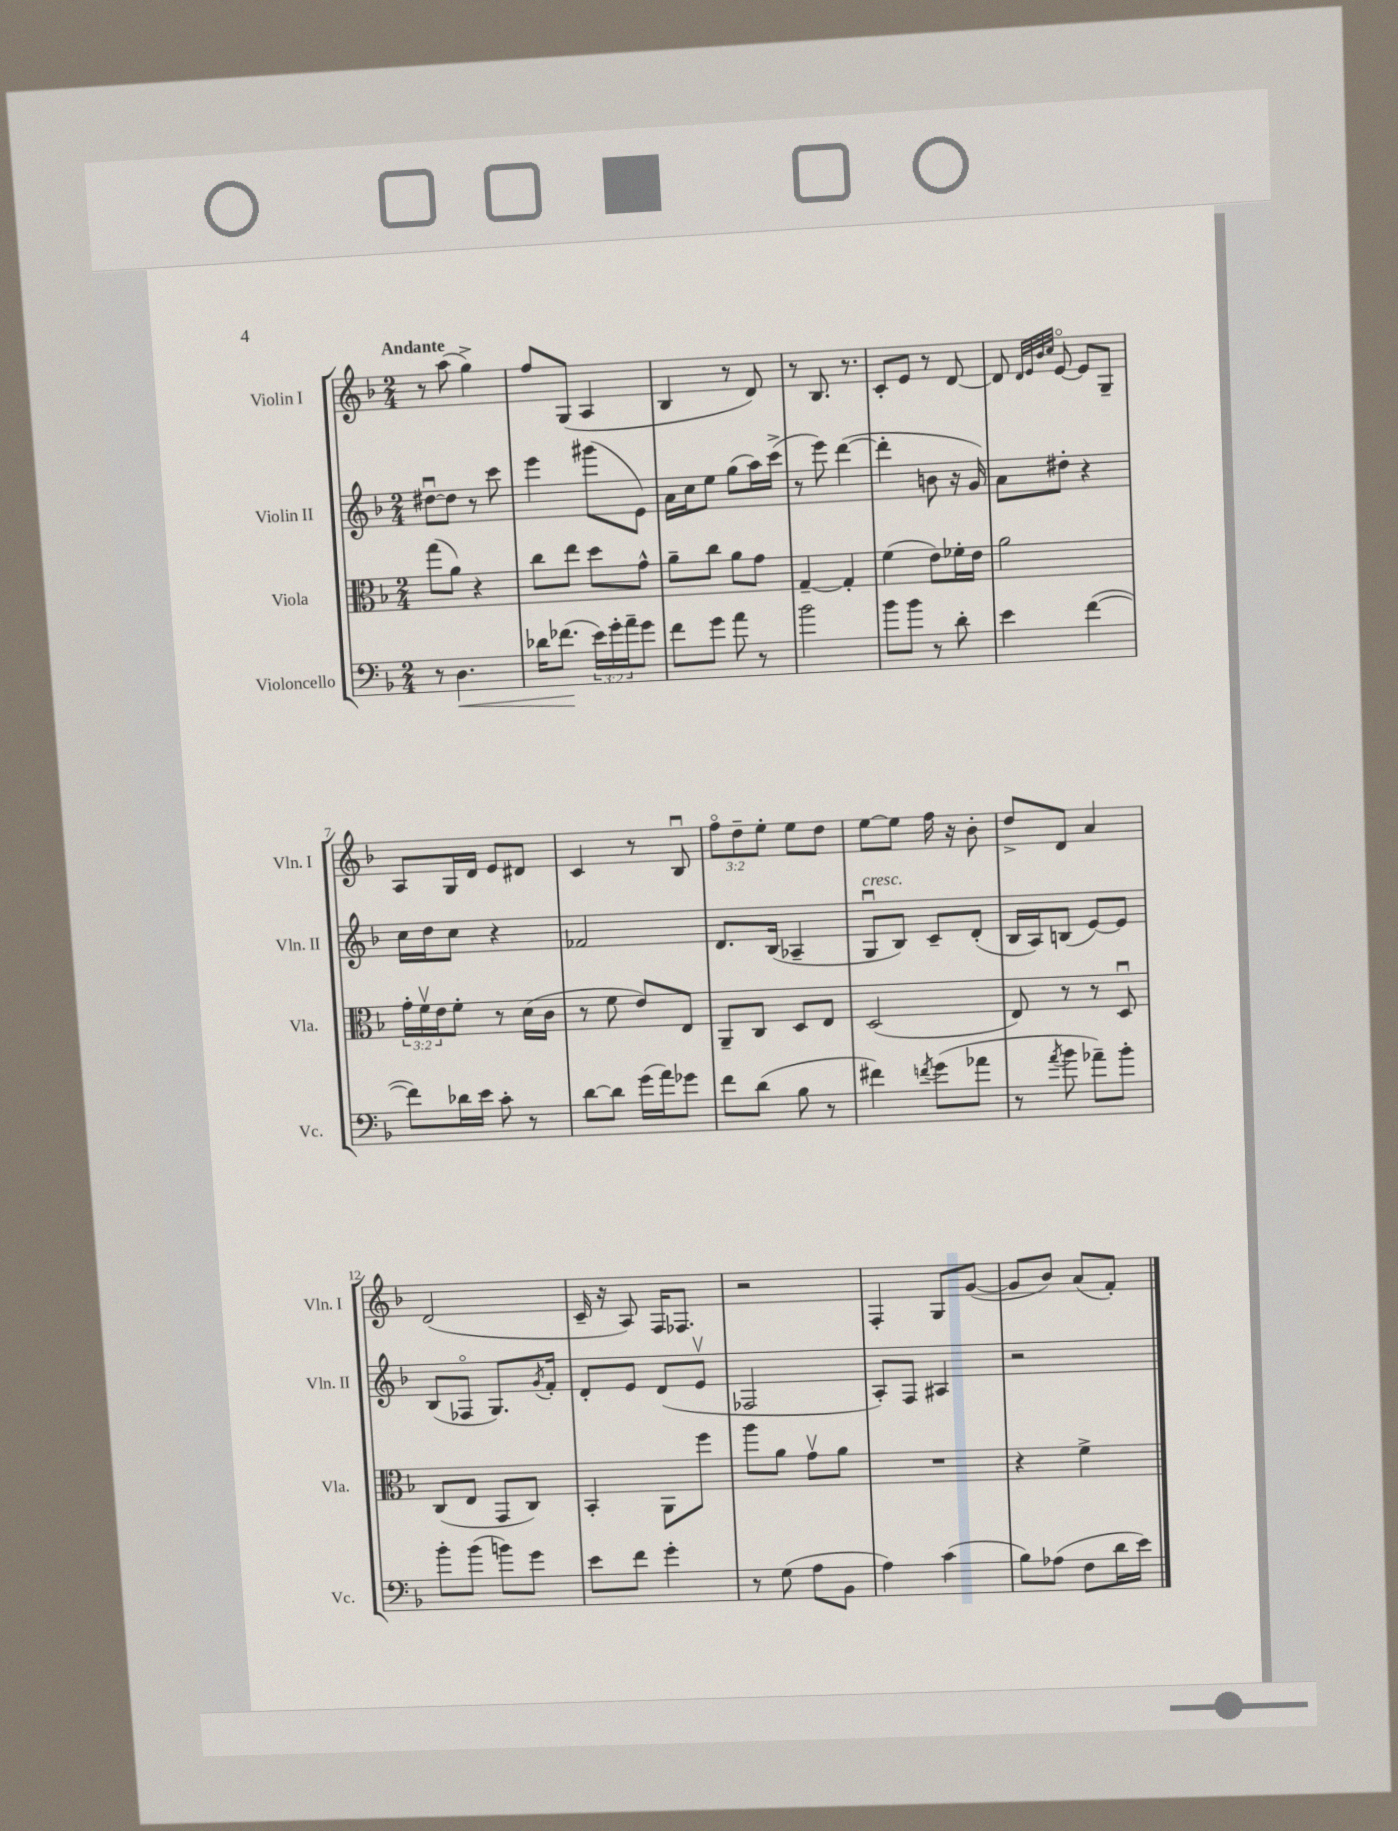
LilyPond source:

<<
\new StaffGroup <<
\new Staff = "s0" \with { instrumentName = "Violin I" shortInstrumentName = "Vln. I" } {
    \clef treble \key f \major \numericTimeSignature \time 2/4 \override Staff.TupletNumber.text = #tuplet-number::calc-fraction-text \tempo "Andante"
    r8 a''8( g''4->) |
    f''8 g8( a4 |
    bes4 r8 d'8) |
    r8 bes8. r8. |
    c'8-. e'8 r8 d'8~ |
    d'8 \grace { d'32 e'32 bes'32 c''32 } e'8~\flageolet e'8 g8-- |
    a8 g16 d'16 e'8 dis'8 |
    c'4 r8 bes8\downbow |
    \tuplet 3/2 { f''8\flageolet d''8-- e''8-. } e''8 d''8 |
    e''8~ e''8 f''16 r16 bes'8-. |
    d''8-> d'8 a'4 |
    d'2( |
    c'16-- r16 a8) f16 fes8. |
    r2 |
    f4-. g8 g'8~( |
    g'8 bes'8) a'8( f'8-.) \bar "|." |
}
\new Staff = "s1" \with { instrumentName = "Violin II" shortInstrumentName = "Vln. II" } {
    \clef treble \key f \major \numericTimeSignature \time 2/4
    dis''8~\downbow dis''8 r8 c'''8 |
    e'''4 gis'''8( e'8) |
    a'16 c''16 e''8 g''8( a''16) c'''16->( |
    r8 e'''8) d'''4~( |
    d'''4-. b'8 r16 g'16) |
    a'8 dis''8-. r4 |
    c''16 d''16 c''8 r4 |
    fes'2 |
    d'8. bes16( aes4-- |
    g8\downbow^\markup { \italic "cresc." } bes8) c'8-- d'8-.( |
    bes16 a16) b8( e'8~) e'8 |
    bes8( fes8\flageolet g8.) \acciaccatura { g'8 } f'16-. |
    d'8-. e'8 d'8( e'8\upbow |
    fes2 |
    a8-.) f8 ais4 |
    r2 \bar "|." |
}
\new Staff = "s2" \with { instrumentName = "Viola" shortInstrumentName = "Vla." } {
    \clef alto \key f \major \numericTimeSignature \time 2/4 \override Staff.TupletNumber.text = #tuplet-number::calc-fraction-text
    g''8( a'8) r4 |
    c''8 e''8 d''8 g'8-^ |
    a'8-- c''8 a'8 g'8 |
    g4~-- g4-. |
    f'4( e'8) fes'16-. e'16 |
    a'2 |
    \tuplet 3/2 { g'16-. f'16\upbow e'16 } f'8-. r8 d'16( c'16 |
    r8 f'8 e'8) e8 |
    a,8-- c8 d8 e8 |
    d2( |
    e8) r8 r8 d8\downbow |
    c8( e8 g,8 c8) |
    bes,4-. a,8 f''8 |
    a''8 a'8 g'8\upbow a'8 |
    R2 |
    r4 f'4-> \bar "|." |
}
\new Staff = "s3" \with { instrumentName = "Violoncello" shortInstrumentName = "Vc." } {
    \clef bass \key f \major \numericTimeSignature \time 2/4 \override Staff.TupletNumber.text = #tuplet-number::calc-fraction-text
    r8 d4.\< |
    des'16 fes'8.\!( \tuplet 3/2 { e'16) g'16-. a'16-- } g'8 |
    f'8 g'8 a'8 r8 |
    bes'2 |
    bes'8 bes'8 r8 d'8-. |
    e'4 f'4~( |
    f'8) des'16 e'16 c'8-. r8 |
    d'8~ d'8 g'16( a'16) ges'8 |
    f'8 d'8( bes8 r8 |
    fis'4) \acciaccatura { f'8 } g'8( aes'8 |
    r8 \acciaccatura { a'8 } bes'8 aes'8--) bes'8-. |
    bes'8-. bes'8( b'8) g'8 |
    e'8 f'8 g'4-. |
    r8 g8( a8 bes,8 |
    a4) c'4( |
    bes8) aes8( f8 d'16 e'16) \bar "|." |
}
>>
>>
